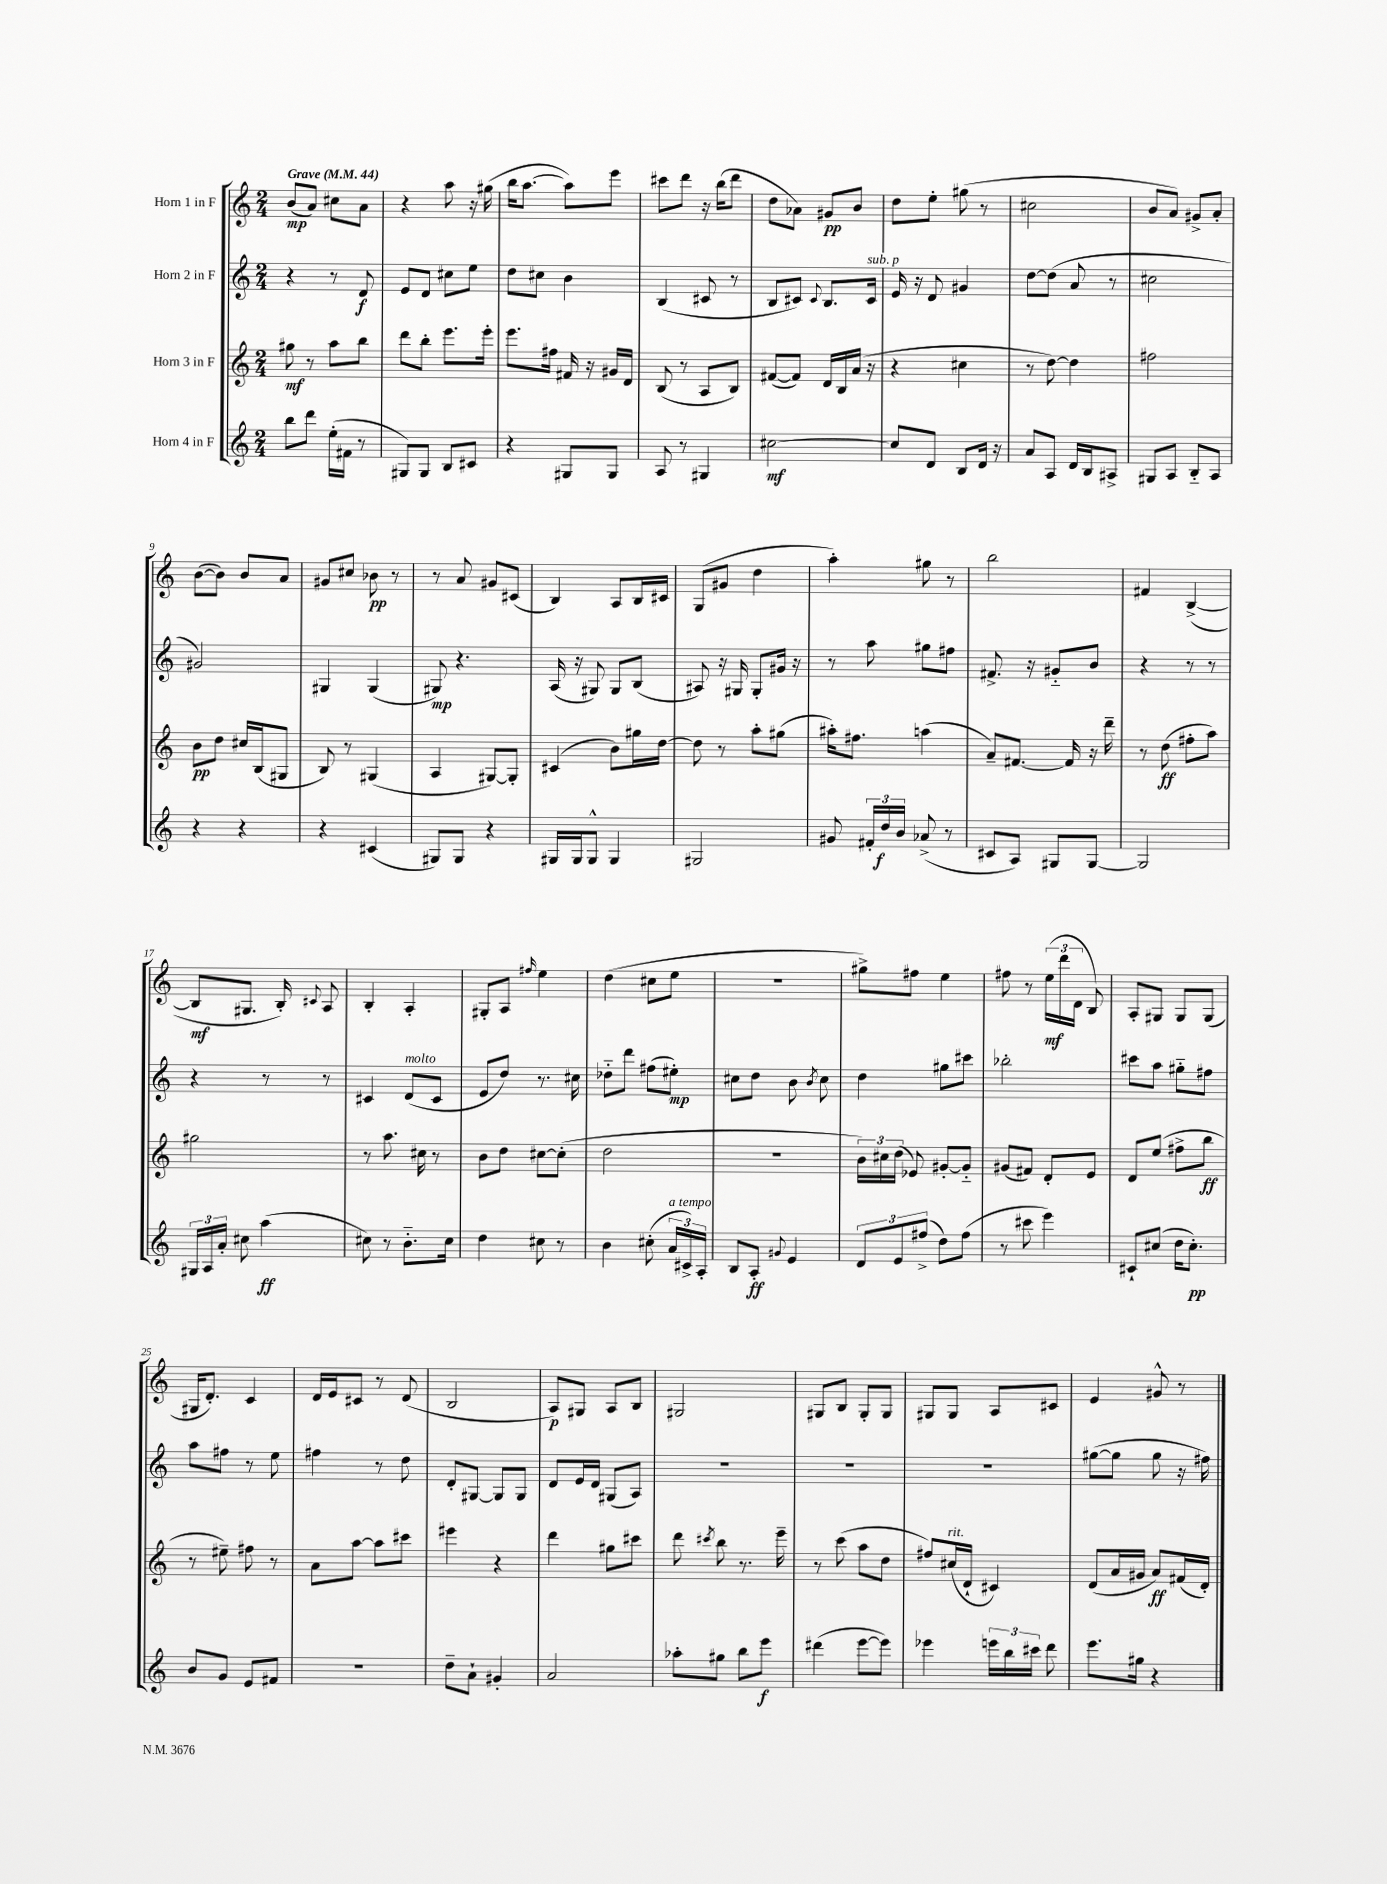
<<
\new StaffGroup <<
\new Staff = "s0" \with { instrumentName = "Horn 1 in F" } {
    \clef treble \key c \major \numericTimeSignature \time 2/4 \tempo "Grave" 4 = 44
    \autoBeamOff b'8[\mp( a'8]) cis''8[ a'8] |
    r4 a''8 r16 gis''16( |
    b''16[ a''8.]~ a''8[) e'''8] |
    cis'''8[ d'''8] r16 b''16[( d'''8] |
    d''8[ aes'8]) gis'8[\pp b'8] |
    d''8[ e''8]-. gis''8( r8 |
    cis''2 |
    b'8[ a'8]) gis'8[-> a'8]-. |
    b'8[~( b'8]) b'8[ a'8] |
    gis'8[ cis''8] bes'8\pp r8 |
    r8 a'8 gis'8[ cis'8]( |
    b4) a8[ b16 cis'16] |
    g8[( gis'8] d''4 |
    a''4-.) gis''8 r8 |
    b''2 |
    fis'4 b4~->( |
    b8[\mf gis8.] b16-.) \appoggiatura { cis'8 } a8 |
    b4-. a4-. |
    gis8[-. a8] \grace { fis''16 } e''4 |
    d''4( cis''8[ e''8] |
    r2 |
    gis''8[->) fis''8] e''4 |
    fis''8 r8 \tuplet 3/2 { e''16[\mf( d'''16 d'16] } b8) |
    a8[-. gis8] gis8[ gis8]( |
    gis16[ d'8.]-.) c'4 |
    d'16[ e'16 cis'8] r8 d'8( |
    b2 |
    a8[\p) gis8] a8[ b8] |
    gis2 |
    gis8[ b8] gis8[-. gis8] |
    gis8[ gis8] a8[ cis'8] |
    e'4 gis'8-^ r8 \bar "|." |
}
\new Staff = "s1" \with { instrumentName = "Horn 2 in F" } {
    \clef treble \key c \major \numericTimeSignature \time 2/4
    \autoBeamOff r4 r8 d'8\f |
    e'8[ d'8] cis''8[ e''8] |
    d''8[ cis''8] b'4 |
    b4( cis'8 r8 |
    b8[ cis'8]) \appoggiatura { cis'8 } b8.[ cis'16]^\markup { \italic "sub. p" } |
    e'16 r16 d'8 gis'4 |
    d''8[~ d''8]( a'8 r8 |
    cis''2 |
    gis'2) |
    gis4 gis4( |
    gis8\mp) r4. |
    a16( r16 gis8) gis8[ b8]( |
    ais8) r16 gis16 gis8[-. gis'16] r16 |
    r8 a''8 gis''8[ fis''8] |
    fis'8.-> r16 gis'8[-_ b'8] |
    r4 r8 r8 |
    r4 r8 r8 |
    cis'4 d'8[^\markup { \italic "molto" }( cis'8] |
    e'8[ d''8]) r8. cis''16 |
    des''8[-_ d'''8] fis''8[( eis''8]-.\mp) |
    cis''8[ d''8] b'8 \acciaccatura { b'8 } cis''8 |
    d''4 gis''8[ cis'''8] |
    bes''2-. |
    cis'''8[ a''8] gis''8[-_ fis''8] |
    a''8[ fis''8] r8 e''8 |
    fis''4 r8 d''8 |
    d'8[-. gis8]~ gis8[ gis8] |
    d'8[ e'16 d'16] gis8[( a8]) |
    R2 |
    R2 |
    R2 |
    gis''8[~( gis''8] gis''8 r16 fis''16) \bar "|." |
}
\new Staff = "s2" \with { instrumentName = "Horn 3 in F" } {
    \clef treble \key c \major \numericTimeSignature \time 2/4
    \autoBeamOff gis''8\mf r8 a''8[ b''8] |
    d'''8[ b''8]-. e'''8.[ e'''16]-. |
    e'''8.[ fis''16] fis'16 r16 gis'16[ d'16] |
    b8( r8 a8[ b8]) |
    fis'8[~( fis'8]) d'16[ b16 a'16]( r16 |
    r4 cis''4 |
    r8 d''8~) d''4 |
    fis''2 |
    b'8[\pp d''8] cis''16[ b16( gis8] |
    b8) r8 gis4( |
    a4 gis8[~) gis8]-. |
    cis'4( b'8[) gis''16 d''16]~ |
    d''8 r8 a''8[-. gis''8]( |
    ais''16[-.) fis''8.] a''4( |
    a'8[--) fis'8.]~ fis'16 r16 d'''16-- |
    r8 d''8\ff( fis''8[-. a''8]) |
    gis''2 |
    r8 a''8. cis''16 r8 |
    b'8[ d''8] cis''8[~ cis''8]-.( |
    d''2 |
    R2 |
    \tuplet 3/2 { b'16[) cis''16 d''16]( } ees'8) gis'8[~-. gis'8]-_ |
    gis'8[( fis'8]) d'8[-. e'8] |
    d'8[ e''8]( fis''8[-> b''8]\ff |
    r8 eis''8--) fis''8 r8 |
    a'8[ a''8]~ a''8[ cis'''8] |
    eis'''4 r4 |
    d'''4 gis''8[ cis'''8] |
    d'''8 \acciaccatura { cis'''8 } b''8 r8. e'''16-- |
    r8 c'''8( a''8[ d''8] |
    fis''8[) cis''16^\markup { \italic "rit." }( d'16]-! cis'4) |
    d'8[( a'16 gis'16] a'8[\ff) fis'16( d'16]-.) \bar "|." |
}
\new Staff = "s3" \with { instrumentName = "Horn 4 in F" } {
    \clef treble \key c \major \numericTimeSignature \time 2/4
    \autoBeamOff b''8[ d'''8] e''16[-.( fis'16] r8 |
    gis8[) gis8] b8[ cis'8] |
    r4 gis8[ gis8] |
    a8 r8 gis4 |
    cis''2~\mf |
    cis''8[ d'8] b8[ d'16] r16 |
    a'8[ a8] d'16[ b16 ais8]-> |
    gis8[ a8] b8[-_ a8] |
    r4 r4 |
    r4 cis'4( |
    gis8[) gis8] r4 |
    gis16[ gis16 gis8]-^ gis4 |
    gis2 |
    gis'8 \tuplet 3/2 { fis'16[-. d''16\f b'16] } aes'8->( r8 |
    cis'8[ a8]) gis8[ gis8]~ |
    gis2 |
    \tuplet 3/2 { gis16[ a16 a'16]-. } cis''8 a''4\ff( |
    cis''8) r8 b'8.[-_ cis''16] |
    d''4 cis''8 r8 |
    b'4 cis''8-.( \tuplet 3/2 { a'16[^\markup { \italic "a tempo" } cis'16->) a16]-. } |
    b8[ a8]-.\ff \appoggiatura { gis'8 } e'4 |
    \tuplet 3/2 { d'8[ e'8 fis''8]->( } d''8[) fis''8]( |
    r8 cis'''8 e'''4) |
    cis'8[-! cis''8]( d''16[ cis''8.]-.\pp) |
    b'8[ g'8] e'8[ fis'8] |
    r2 |
    d''8[-- a'8]-! gis'4-. |
    a'2 |
    aes''8[-. gis''8] b''8[ e'''8]\f |
    dis'''4( e'''8[~ e'''8]) |
    ees'''4 \tuplet 3/2 { e'''16[ b''16 cis'''16] } d'''8 |
    e'''8.[ gis''16] r4 \bar "|." |
}
>>
>>
